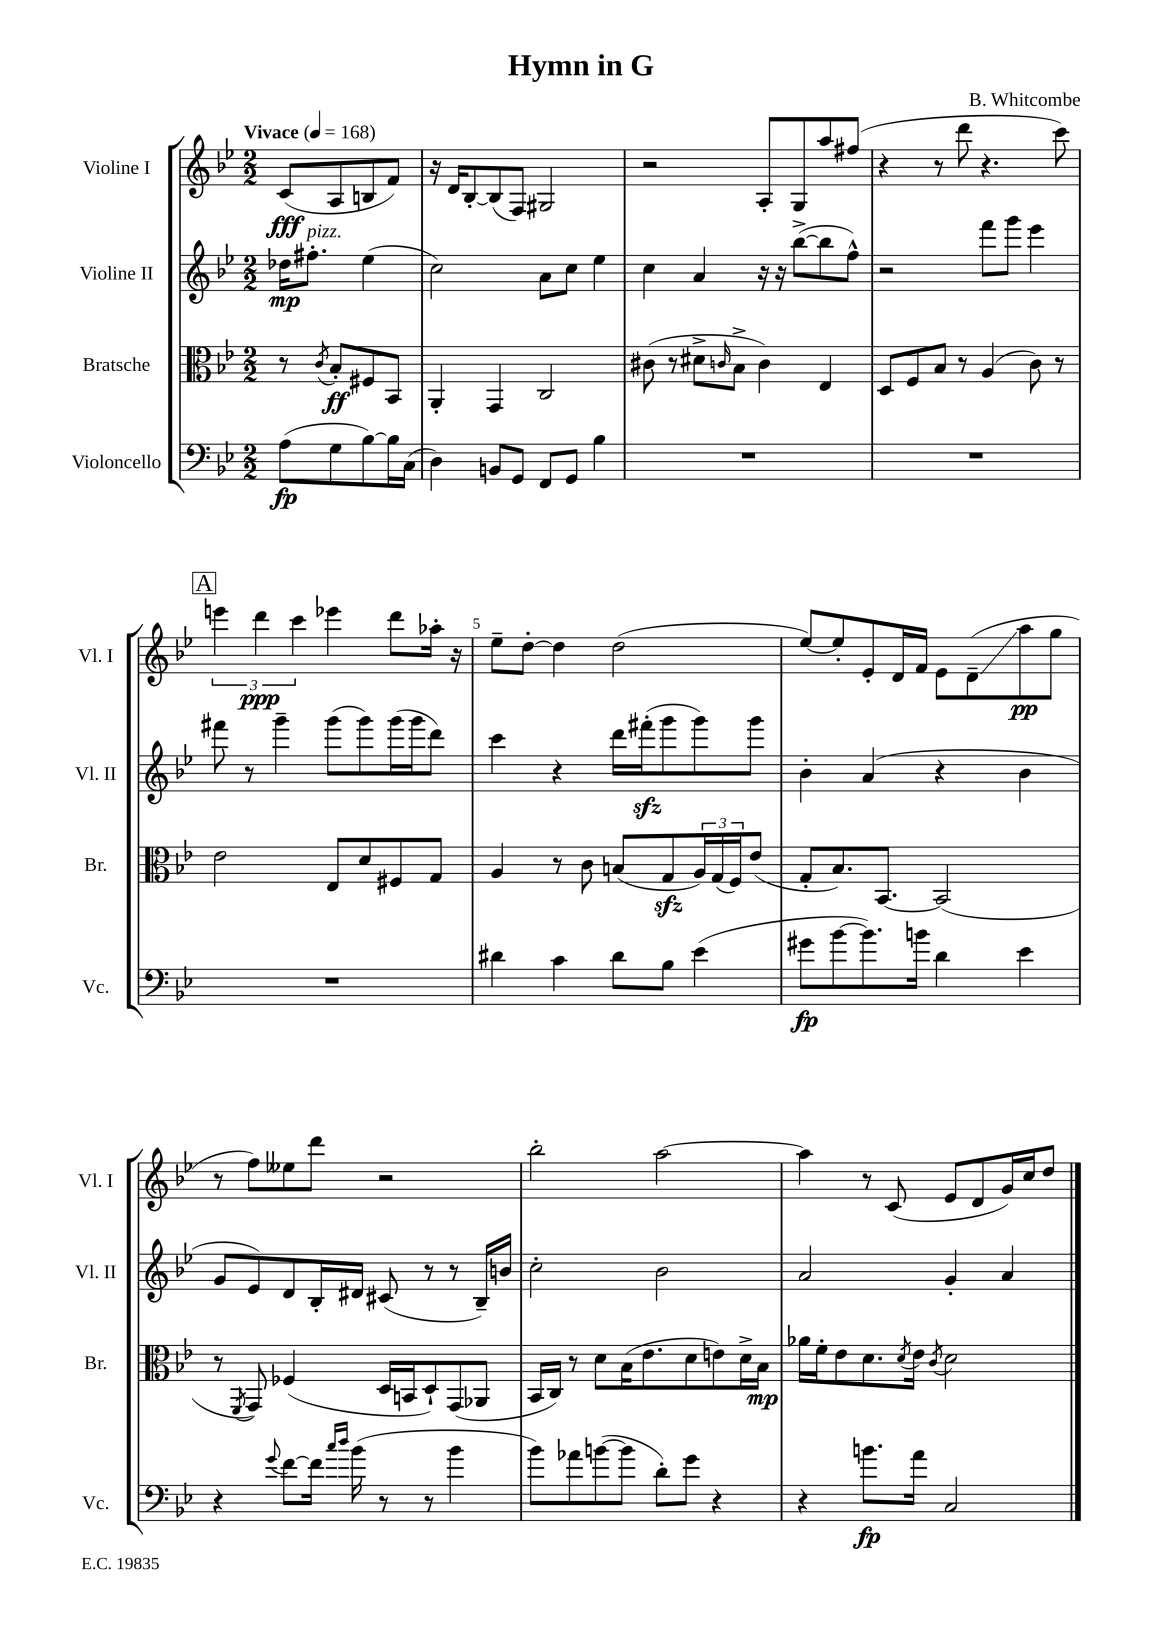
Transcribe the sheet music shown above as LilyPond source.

\header { title = "Hymn in G" composer = "B. Whitcombe" }
<<
\new StaffGroup <<
\new Staff = "s0" \with { instrumentName = "Violine I" shortInstrumentName = "Vl. I" } {
    \clef treble \key bes \major \numericTimeSignature \time 2/2 \partial 2 \tempo "Vivace" 4 = 168
    c'8\fff( a8 b8 f'8) |
    r16 d'16 bes8~-. bes8( f8) gis2 |
    r2 a8-. g8 a''8 fis''8( |
    r4 r8 d'''8 r4. c'''8) |
    \mark \markup { \box "A" } \tuplet 3/2 { e'''4 d'''4\ppp c'''4 } ees'''4 d'''8 aes''16-. r16 |
    ees''8-- d''8~-. d''4 d''2( |
    ees''8~) ees''8-. ees'8-. d'16 f'16 ees'8 d'8--\glissando( a''8\pp g''8 |
    r8 f''8) eeses''8 d'''8 r2 |
    bes''2-. a''2~ |
    a''4 r8 c'8( ees'8 d'8 g'16) c''16 d''8 \bar "|." |
}
\new Staff = "s1" \with { instrumentName = "Violine II" shortInstrumentName = "Vl. II" } {
    \clef treble \key bes \major \numericTimeSignature \time 2/2 \partial 2
    des''16\mp fis''8.-.^\markup { \italic "pizz." } ees''4( |
    c''2) a'8 c''8 ees''4 |
    c''4 a'4 r16 r16 bes''8~->( bes''8 f''8-^) |
    r2 f'''8 g'''8 ees'''4 |
    \mark \markup { \box "A" } fis'''8 r8 g'''4-- g'''8( g'''8) g'''16( g'''16 d'''8) |
    c'''4 r4 d'''16 fis'''16-.\sfz( g'''8 g'''8) g'''8 |
    bes'4-. a'4( r4 bes'4 |
    g'8 ees'8) d'8 bes16-. dis'16 cis'8( r8 r8 bes16--) b'16 |
    c''2-. bes'2 |
    a'2 g'4-. a'4 \bar "|." |
}
\new Staff = "s2" \with { instrumentName = "Bratsche" shortInstrumentName = "Br." } {
    \clef alto \key bes \major \numericTimeSignature \time 2/2 \partial 2
    r8 \acciaccatura { c'8 } bes8-.\ff fis8 bes,8 |
    a,4-. g,4 c2 |
    cis'8( r8 dis'8-> \grace { c'16 } bes8-> c'4) ees4 |
    d8 f8 bes8 r8 a4( c'8) r8 |
    \mark \markup { \box "A" } ees'2 ees8 d'8 fis8 g8 |
    a4 r8 c'8 b8( g8\sfz \tuplet 3/2 { a16) g16( f16) } ees'8( |
    g8-. bes8.) bes,8.~ bes,2( |
    r8 \acciaccatura { f,8 } g,8) fes4( d16 b,16 d8-!) g,8( aes,8 |
    bes,16 c16) r8 d'8 bes16( ees'8. d'8 e'8) d'16-> bes16\mp |
    aes'16 f'16-. ees'8 d'8. \acciaccatura { d'8 } ees'16 \acciaccatura { c'8 } d'2 \bar "|." |
}
\new Staff = "s3" \with { instrumentName = "Violoncello" shortInstrumentName = "Vc." } {
    \clef bass \key bes \major \numericTimeSignature \time 2/2 \partial 2
    a8\fp( g8 bes8~) bes16 c16( |
    d4) b,8 g,8 f,8 g,8 bes4 |
    R1 |
    R1 |
    \mark \markup { \box "A" } R1 |
    dis'4 c'4 dis'8 bes8 ees'4( |
    gis'8\fp bes'8~ bes'8.) b'16 d'4 ees'4 |
    r4 \appoggiatura { g'8 } f'8~ f'16 \grace { c''16 d''16 } bes'16( r8 r8 bes'4 |
    bes'8) aes'8 b'8~( b'8 d'8-.) g'8 r4 |
    r4 b'8.\fp a'16 c2 \bar "|." |
}
>>
>>
\layout { \context { \Score \override BarNumber.break-visibility = ##(#f #t #t) barNumberVisibility = #(every-nth-bar-number-visible 5) } }
